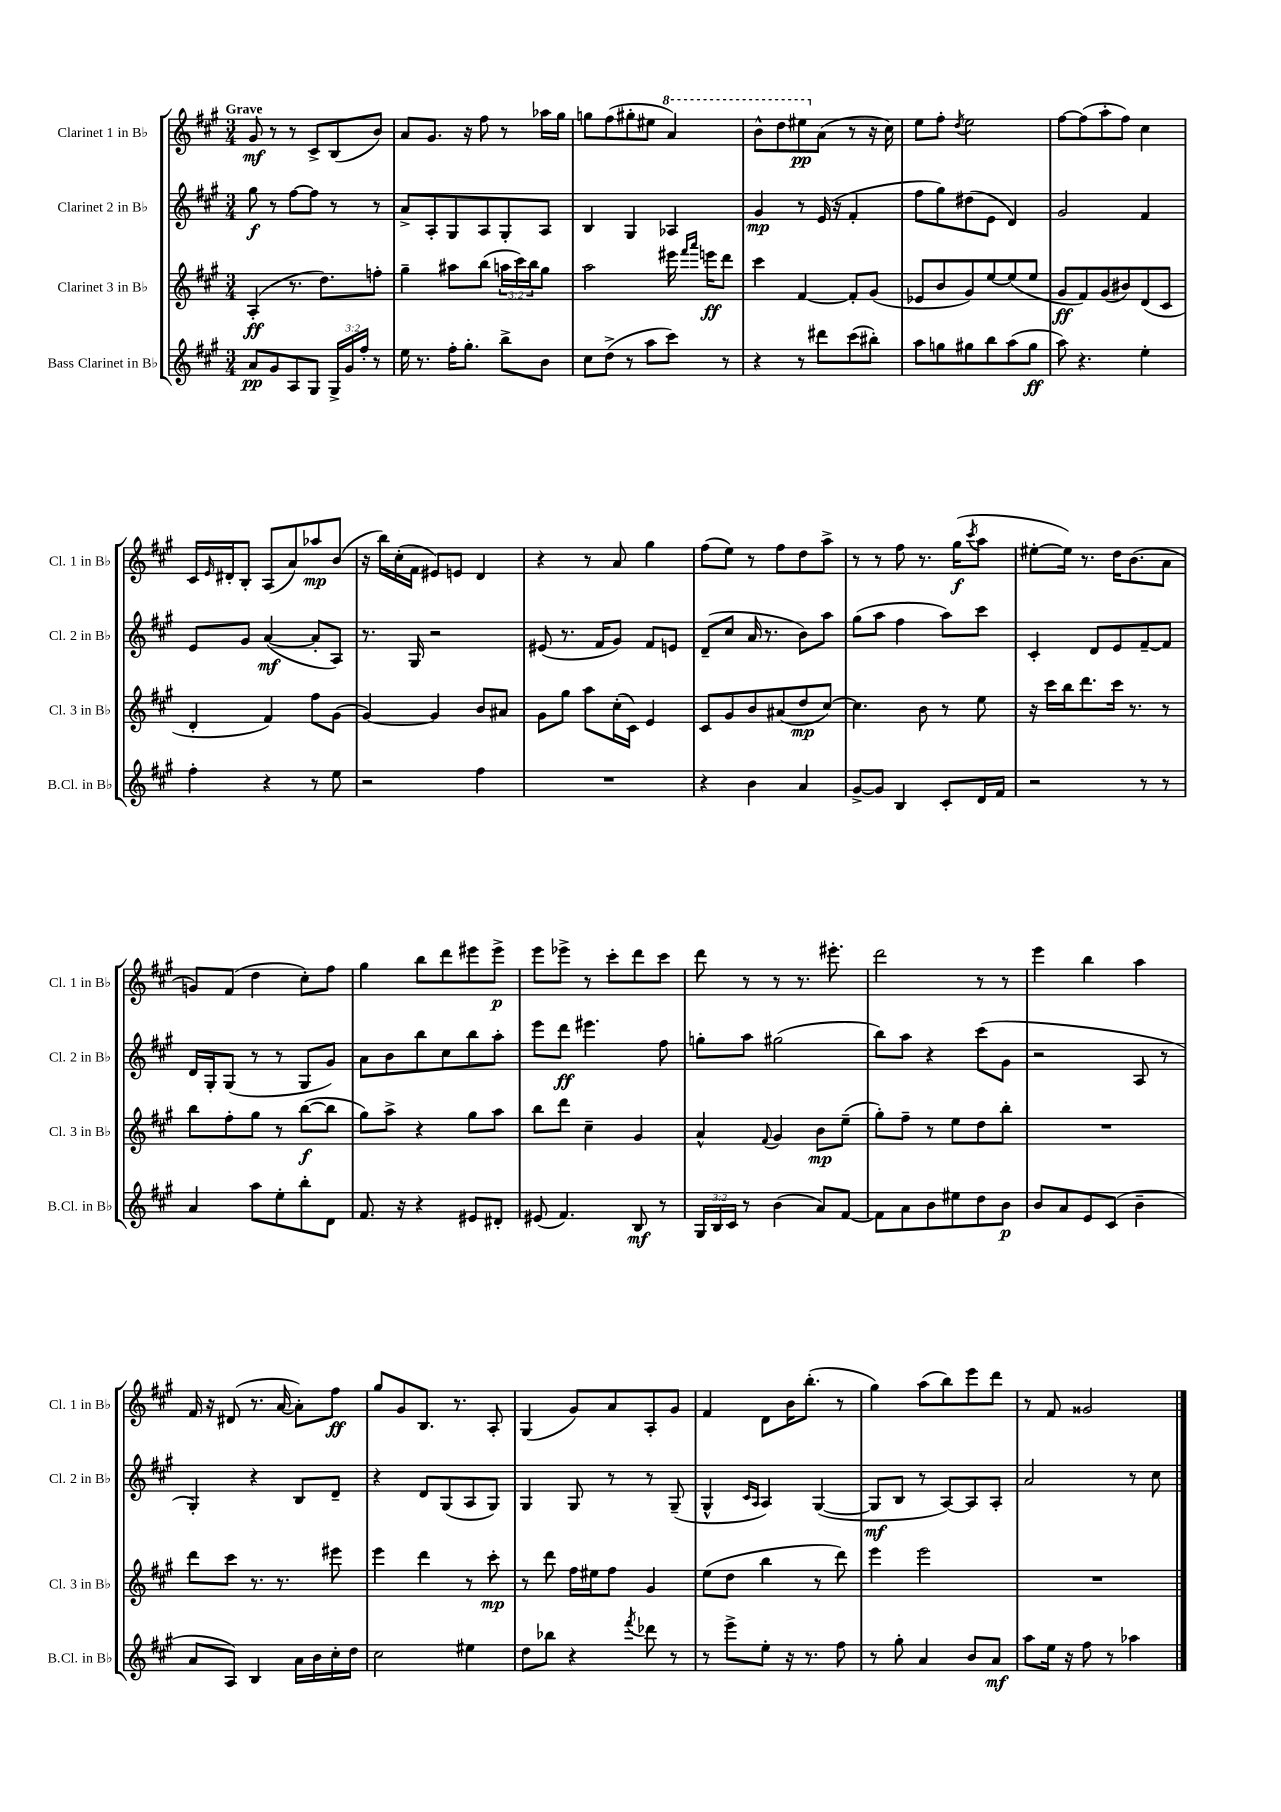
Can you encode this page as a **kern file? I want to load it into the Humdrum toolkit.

**kern	**dynam	**kern	**dynam	**kern	**dynam	**kern	**dynam
*part4	*part4	*part3	*part3	*part2	*part2	*part1	*part1
*staff4	*staff4	*staff3	*staff3	*staff2	*staff2	*staff1	*staff1
*I"Bass Clarinet in B♭	*	*I"Clarinet 3 in B♭	*	*I"Clarinet 2 in B♭	*	*I"Clarinet 1 in B♭	*
*I'B.Cl. in B♭	*	*I'Cl. 3 in B♭	*	*I'Cl. 2 in B♭	*	*I'Cl. 1 in B♭	*
*clefG2	*	*clefG2	*	*clefG2	*	*clefG2	*
*k[f#c#g#]	*	*k[f#c#g#]	*	*k[f#c#g#]	*	*k[f#c#g#]	*
*M3/4	*	*M3/4	*	*M3/4	*	*M3/4	*
=1	=1	=1	=1	=1	=1	=1	=1
!	!	!	!	!	!	!LO:TX:a:B:t=Grave	!
8a/L	pp	(4A'/	ff	8gg#\	f	8g#/	mf
8g#/	.	.	.	8r	.	8r	.
8A/	.	8.r	.	[8ff#\L	.	8r	.
8G#/J	.	.	.	8ff#\J]	.	8c#^/L	.
.	.	8.dd\L)	.	.	.	.	.
24G#^/LL	.	.	.	8r	.	(8B/	.
24g#/	.	.	.	.	.	.	.
24ff#'/JJ	.	.	.	.	.	.	.
8r	.	8ffn'\J	.	8r	.	8b/J)	.
=2	=2	=2	=2	=2	=2	=2	=2
16ee\	.	4gg#~\	.	8a^/L	.	8a/L	.
8.r	.	.	.	.	.	.	.
.	.	.	.	8A'/	.	8.g#/J	.
16ff#'\KL	.	8aa#X\L	.	8G#/	.	.	.
8.gg#'\J	.	.	.	.	.	16r	.
.	.	(8bb\J	.	8A/	.	8ff#\	.
8bb^\L	.	24aan\LL	.	8G#'/	.	8r	.
.	.	24ccc#\)	.	.	.	.	.
.	.	24bb\J	.	.	.	.	.
8b\J	.	8gg#\J	.	8A/J	.	16aa-X\LL	.
.	.	.	.	.	.	16gg#\JJ	.
=3	=3	=3	=3	=3	=3	=3	=3
8cc#\L	.	2aa\	.	4B/	.	8ggn\L	.
(8dd^\J	.	.	.	.	.	(8ff#\	.
8r	.	.	.	4G#/	.	8gg#X'\	.
8aa\L	.	.	.	.	.	8ee#X\J	.
*	*	*	*	*	*	*8va	*
8ccc#\J)	.	16eee#X\	.	4A-X/	.	4aa/)	.
.	.	16qqfff#/LL	.	.	.	.	.
.	.	16qqaaa/JJ	.	.	.	.	.
.	.	16eeen\KL	ff	.	.	.	.
8r	.	8ddd\J	.	.	.	.	.
=4	=4	=4	=4	=4	=4	=4	=4
4r	.	4ccc#\	.	4g#/	mp	8bb^^\L	.
.	.	.	.	.	.	8ddd\	.
8r	.	[4f#/	.	8r	.	8eee#X\	pp
*	*	*	*	*	*	*X8va	*
8ddd#X\L	.	.	.	(16e/	.	(8a\J	.
.	.	.	.	16r	.	.	.
(8ccc#\	.	8f#'/L]	.	4f#'/	.	8r	.
8bb#X'\J)	.	(8g#/J	.	.	.	16r	.
.	.	.	.	.	.	16cc#\)	.
=5	=5	=5	=5	=5	=5	=5	=5
8aa\L	.	8e-X/L	.	8ff#\L	.	8ee\L	.
8ggn\	.	8b/	.	8gg#\)	.	8ff#'\J	.
.	.	.	.	.	.	8qdd/	.
8gg#X\	.	8g#/)	.	(8dd#X\	.	2ee\	.
8bb\	.	[8ee/	.	8e\J	.	.	.
(8aa\	.	(8ee/]	.	4d/)	.	.	.
8gg#\J	ff	8ee/J	.	.	.	.	.
=6	=6	=6	=6	=6	=6	=6	=6
8aa\)	.	8g#/L	ff	2g#/	.	[8ff#\L	.
4.r	.	8f#/)	.	.	.	(8ff#\]	.
.	.	(8g#/	.	.	.	8aa'\	.
.	.	8b#X/)	.	.	.	8ff#\J)	.
4ee'\	.	(8d/	.	4f#/	.	4cc#\	.
.	.	8c#/J	.	.	.	.	.
!!LO:LB:g=z
=7	=7	=7	=7	=7	=7	=7	=7
4ff#'\	.	4d'/	.	8e/L	.	16c#/LL	.
.	.	.	.	.	.	16qqe/	.
.	.	.	.	.	.	16d#X'/J	.
.	.	.	.	8g#/J	.	8B'/J	.
4r	.	4f#/)	.	([4a/	mf	(8A/L	.
.	.	.	.	.	.	8a/)	.
8r	.	8ff#\L	.	8a'/L]	.	8aa-X/	mp
8ee\	.	(8g#\J	.	8A/J)	.	(8b/J	.
=8	=8	=8	=8	=8	=8	=8	=8
2r	.	[4g#/)	.	8.r	.	16r	.
.	.	.	.	.	.	16bb\LL)	.
.	.	.	.	.	.	(16cc#'\	.
.	.	.	.	16G#/	.	16f#\JJ	.
.	.	4g#/]	.	2r	.	8e#X/L)	.
.	.	.	.	.	.	8en/J	.
4ff#\	.	8b/L	.	.	.	4d/	.
.	.	8a#X/J	.	.	.	.	.
=9	=9	=9	=9	=9	=9	=9	=9
2.r	.	8g#\L	.	(8e#X/	.	4r	.
.	.	8gg#\J	.	8.r	.	.	.
.	.	8aa\L	.	.	.	8r	.
.	.	.	.	16f#/KL	.	.	.
.	.	(16cc#'\L	.	8g#/J)	.	8a/	.
.	.	16c#\JJ)	.	.	.	.	.
.	.	4e/	.	8f#/L	.	4gg#\	.
.	.	.	.	8en/J	.	.	.
=10	=10	=10	=10	=10	=10	=10	=10
4r	.	8c#/L	.	(8d~/L	.	(8ff#\L	.
.	.	8g#/	.	8cc#/J	.	8ee\J)	.
4b\	.	8b/	.	16a/	.	8r	.
.	.	.	.	8.r	.	.	.
.	.	(8a#X/	.	.	.	8ff#\L	.
4a/	.	8dd/	mp	8b\L)	.	8dd\	.
.	.	[8cc#/J)	.	8aa\J	.	8aa^\J	.
=11	=11	=11	=11	=11	=11	=11	=11
[8g#^/L	.	4.cc#\]	.	(8gg#\L	.	8r	.
8g#/J]	.	.	.	8aa\J	.	8r	.
4B/	.	.	.	4ff#\	.	8ff#\	.
.	.	8b\	.	.	.	8.r	.
8c#'/L	.	8r	.	8aa\L)	.	.	.
.	.	.	.	.	.	(16gg#\KL	f
.	.	.	.	.	.	8qccc#/	.
16d/L	.	8ee\	.	8ccc#\J	.	8aa\J	.
16f#/JJ	.	.	.	.	.	.	.
=12	=12	=12	=12	=12	=12	=12	=12
2r	.	16r	.	4c#'/	.	[8ee#X'\L	.
.	.	16ccc#\LL	.	.	.	.	.
.	.	16bb\J	.	.	.	16ee#\Jk])	.
.	.	8.ddd\	.	.	.	8.r	.
.	.	.	.	8d/L	.	.	.
.	.	16ccc#\Jk	.	8e/	.	16dd\KL	.
.	.	8.r	.	.	.	(8.b\	.
8r	.	.	.	[8f#~/	.	.	.
8r	.	8r	.	8f#/J]	.	8a\J	.
!!LO:LB:g=z
=13	=13	=13	=13	=13	=13	=13	=13
4a/	.	8bb\L	.	16d/LL	.	8gn/L)	.
.	.	.	.	16G#'/J	.	.	.
.	.	8ff#'\	.	(8G#/J	.	(8f#/J	.
8aa\L	.	8gg#\J	.	8r	.	4dd\	.
8ee'\	.	8r	.	8r	.	.	.
8bb'\	.	([8bb\L	f	8G#/L	.	8cc#'\L)	.
8d\J	.	8bb\J]	.	8g#/J)	.	8ff#\J	.
=14	=14	=14	=14	=14	=14	=14	=14
8.f#/	.	8gg#\L)	.	8a\L	.	4gg#\	.
.	.	8aa^\J	.	8b\	.	.	.
16r	.	.	.	.	.	.	.
4r	.	4r	.	8bb\	.	8bb\L	.
.	.	.	.	8cc#\	.	8ddd\	.
8e#X/L	.	8gg#\L	.	8bb\	.	8eee#X\	.
8d#X'/J	.	8aa\J	.	8aa'\J	.	8eee#^\J	p
=15	=15	=15	=15	=15	=15	=15	=15
(8e#X/	.	8bb\L	.	8eee\L	.	8eee\L	.
4.f#/)	.	8ddd\J	.	8ddd\J	ff	8eee-X^\J	.
.	.	4cc#~\	.	4.eee#X\	.	8r	.
.	.	.	.	.	.	8ccc#'\L	.
8B/	mf	4g#/	.	.	.	8ddd\	.
8r	.	.	.	8ff#\	.	8ccc#\J	.
=16	=16	=16	=16	=16	=16	=16	=16
24G#/LL	.	4a^^/	.	8ggn'\L	.	8ddd\	.
24B/	.	.	.	.	.	.	.
24c#/JJ	.	.	.	.	.	.	.
8r	.	.	.	8aa\J	.	8r	.
.	.	8qqf#/	.	.	.	.	.
(4b\	.	4g#/	.	(2gg#X\	.	8r	.
.	.	.	.	.	.	8.r	.
8a/L)	.	8b\L	mp	.	.	.	.
.	.	.	.	.	.	8.eee#X'\	.
[8f#/J	.	(8ee~\J	.	.	.	.	.
=17	=17	=17	=17	=17	=17	=17	=17
8f#\L]	.	8gg#'\L)	.	8bb\L)	.	2ddd\	.
8a\	.	8ff#~\J	.	8aa\J	.	.	.
8b\	.	8r	.	4r	.	.	.
8ee#X\	.	8ee\L	.	.	.	.	.
8dd\	.	8dd\	.	(8ccc#\L	.	8r	.
8b\J	p	8bb'\J	.	8g#\J	.	8r	.
=18	=18	=18	=18	=18	=18	=18	=18
8b/L	.	2.r	.	2r	.	4eee\	.
8a/	.	.	.	.	.	.	.
8e/	.	.	.	.	.	4bb\	.
(8c#/J	.	.	.	.	.	.	.
4b~\	.	.	.	8A/	.	4aa\	.
.	.	.	.	8r	.	.	.
!!LO:LB:g=z
=19	=19	=19	=19	=19	=19	=19	=19
8a/L	.	8ddd\L	.	4G#'/)	.	16f#/	.
.	.	.	.	.	.	16r	.
8A/J)	.	8ccc#\J	.	.	.	(8d#X/	.
4B/	.	8.r	.	4r	.	8.r	.
.	.	8.r	.	.	.	[16a/	.
16a\LL	.	.	.	8B/L	.	8a'\L])	.
16b\	.	.	.	.	.	.	.
16cc#'\	.	8eee#X\	.	8d~/J	.	8ff#\J	ff
16dd\JJ	.	.	.	.	.	.	.
=20	=20	=20	=20	=20	=20	=20	=20
2cc#\	.	4eee\	.	4r	.	8gg#/L	.
.	.	.	.	.	.	8g#/	.
.	.	4ddd\	.	8d/L	.	8.B/J	.
.	.	.	.	(8G#/	.	.	.
.	.	.	.	.	.	8.r	.
4ee#X\	.	8r	.	8A/	.	.	.
.	.	8ccc#'\	mp	8G#/J)	.	8A'/	.
=21	=21	=21	=21	=21	=21	=21	=21
8dd\L	.	8r	.	4G#/	.	(4G#/	.
8bb-X\J	.	8ddd\	.	.	.	.	.
4r	.	16ff#\LL	.	8G#/	.	8g#/L)	.
.	.	16ee#X\J	.	.	.	.	.
.	.	8ff#\J	.	8r	.	8a/	.
8qfff#/	.	.	.	.	.	.	.
8ddd-X\	.	4g#/	.	8r	.	8A'/	.
8r	.	.	.	(8G#~/	.	8g#/J	.
=22	=22	=22	=22	=22	=22	=22	=22
8r	.	(8ee\L	.	4G#^^/	.	4f#/	.
8eee^\L	.	8dd\J	.	.	.	.	.
.	.	.	.	16qqc#/LL	.	.	.
.	.	.	.	16qqA/JJ	.	.	.
8ee'\J	.	4bb\	.	4A/)	.	8d\L	.
16r	.	.	.	.	.	16b\K	.
8.r	.	.	.	.	.	(8.bb'\J	.
.	.	8r	.	([4G#/	.	.	.
8ff#\	.	8ddd\)	.	.	.	8r	.
=23	=23	=23	=23	=23	=23	=23	=23
8r	.	4eee\	.	8G#/L]	mf	4gg#\)	.
8gg#'\	.	.	.	8B/J	.	.	.
4a/	.	2eee\	.	8r	.	(8aa\L	.
.	.	.	.	[8A/L)	.	8bb\)	.
8b/L	.	.	.	8A/]	.	8eee\	.
8a/J	mf	.	.	8A'/J	.	8ddd\J	.
=24	=24	=24	=24	=24	=24	=24	=24
8aa\L	.	2.r	.	2a/	.	8r	.
16ee\Jk	.	.	.	.	.	8f#/	.
16r	.	.	.	.	.	.	.
8ff#\	.	.	.	.	.	2g##X/	.
8r	.	.	.	.	.	.	.
4aa-X\	.	.	.	8r	.	.	.
.	.	.	.	8cc#\	.	.	.
==	==	==	==	==	==	==	==
*-	*-	*-	*-	*-	*-	*-	*-
